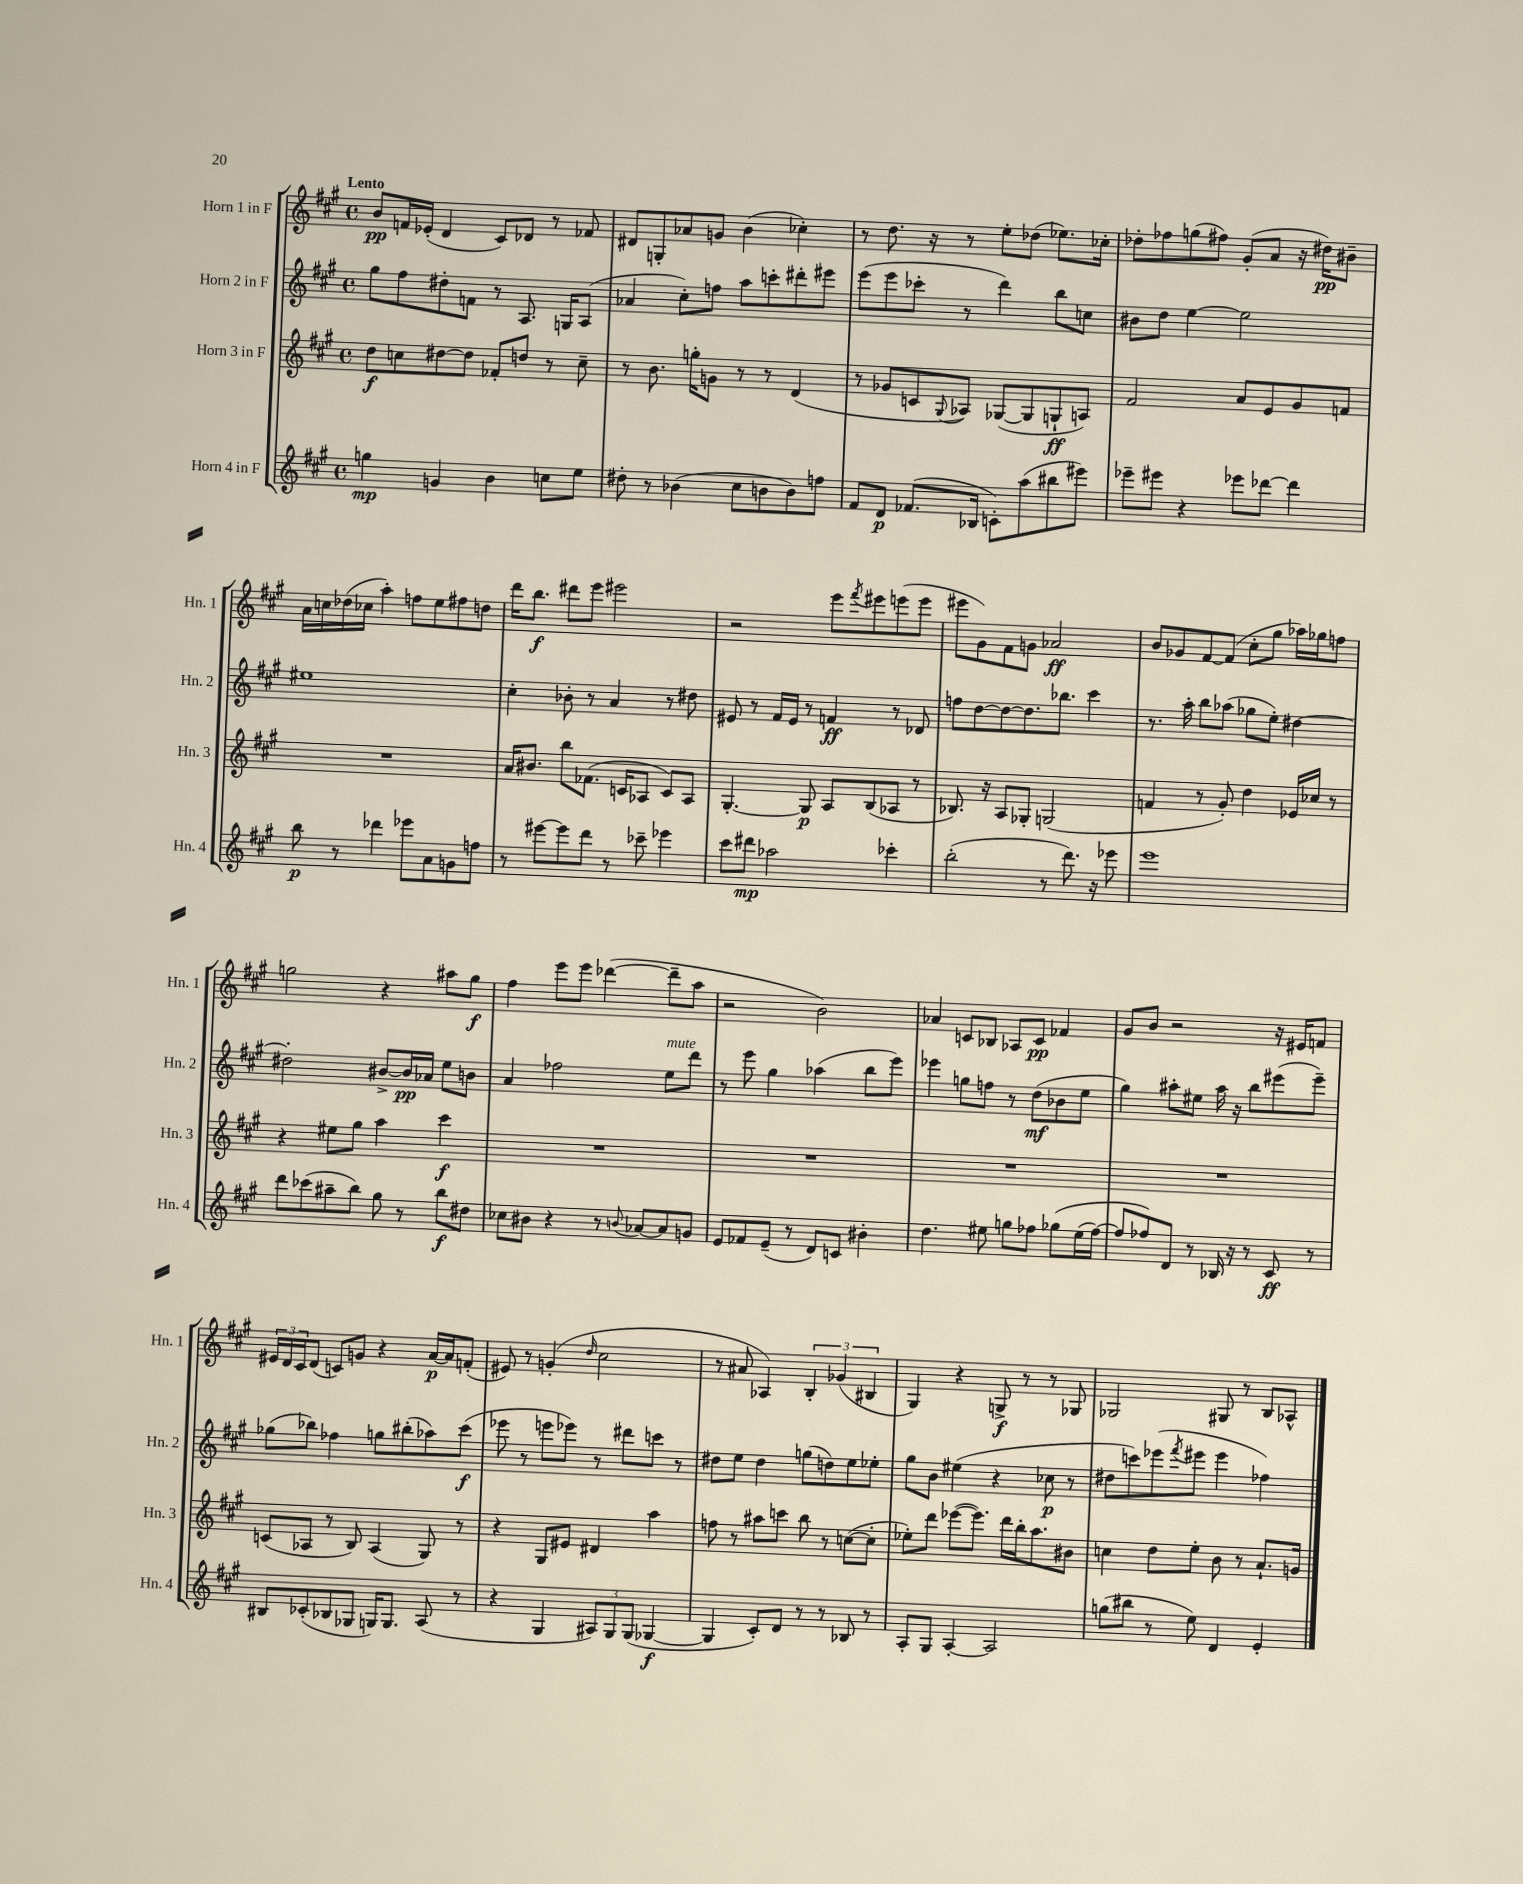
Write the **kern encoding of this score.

**kern	**dynam	**kern	**dynam	**kern	**dynam	**kern	**dynam
*part4	*part4	*part3	*part3	*part2	*part2	*part1	*part1
*staff4	*staff4	*staff3	*staff3	*staff2	*staff2	*staff1	*staff1
*I"Horn 4 in F	*	*I"Horn 3 in F	*	*I"Horn 2 in F	*	*I"Horn 1 in F	*
*I'Hn. 4	*	*I'Hn. 3	*	*I'Hn. 2	*	*I'Hn. 1	*
*clefG2	*	*clefG2	*	*clefG2	*	*clefG2	*
*k[f#c#g#]	*	*k[f#c#g#]	*	*k[f#c#g#]	*	*k[f#c#g#]	*
*M4/4	*	*M4/4	*	*M4/4	*	*M4/4	*
*met(c)	*	*met(c)	*	*met(c)	*	*met(c)	*
=1	=1	=1	=1	=1	=1	=1	=1
!	!	!	!	!	!	!LO:TX:a:B:t=Lento	!
4ggn\	mp	8dd\L	f	8gg#\L	.	8b/L	pp
.	.	8ccn\	.	8ff#\	.	16fn/L	.
.	.	.	.	.	.	(16e-X'/JJ	.
4gn/	.	[8dd#X\	.	8dd#X'\	.	4d/	.
.	.	8dd#\J]	.	8fn\J	.	.	.
4b\	.	8f-X'/L	.	8r	.	8c#/L)	.
.	.	8ddn/J	.	8.A/	.	8d-X/J	.
8ccn\L	.	8r	.	.	.	8r	.
.	.	.	.	16Gn/KL	.	.	.
8ee\J	.	8cc~\	.	(8A/J	.	8f-X/	.
=2	=2	=2	=2	=2	=2	=2	=2
8dd#X'\	.	8r	.	4a-X/	.	8d#X/L	.
8r	.	8.b\	.	.	.	8Gn'/	.
(4b-X\	.	.	.	8cc#'\L)	.	8a-X/	.
.	.	16ggn'\KL	.	.	.	.	.
.	.	8gn\J	.	8ffn\J	.	8gn/J	.
8cc#\L	.	8r	.	8aa\L	.	(4b\	.
8bn\	.	8r	.	8cccn'\	.	.	.
8b\)	.	(4d/	.	8ddd#X'\	.	4cc-X'\)	.
8ffn\J	.	.	.	8eee#X\J	.	.	.
=3	=3	=3	=3	=3	=3	=3	=3
8f#/L	.	8r	.	(8eee\L	.	8r	.
8d/J	p	8g-X/L	.	8eee\	.	8.dd\	.
(8.f-X/L	.	8cn/	.	8ccc-X'\J	.	.	.
.	.	.	.	.	.	16r	.
.	.	8qqG#/	.	.	.	.	.
.	.	8A-X/J)	.	8r	.	8r	.
16B-X/Jk	.	.	.	.	.	.	.
8cn'\L)	.	([8G-X/L	.	4ddd\)	.	8ee'\L	.
(8aa\	.	8G-/]	.	.	.	(8dd-X\J	.
8bb#X\	.	8Gn`/	ff	8bb\L	.	8.ee-X\L)	.
8eee#X\J)	.	8An/J)	.	8ccn\J	.	.	.
.	.	.	.	.	.	16cc-X'\Jk	.
=4	=4	=4	=4	=4	=4	=4	=4
8eee-X~\L	.	2f#/	.	8b#X\L	.	8dd-X'\L	.
8eee#X\J	.	.	.	8dd\J	.	8ff-X\	.
4r	.	.	.	[4ee\	.	(8ggn\	.
.	.	.	.	.	.	8ff#X\J)	.
8eee-X\L	.	8a/L	.	2ee\]	.	(8g#'/L	.
[8ddd-X\J	.	8e/	.	.	.	8a/J	.
4ddd-\]	.	8g#/	.	.	.	16r	.
.	.	.	.	.	.	16dd#X\KL)	pp
.	.	8fn/J	.	.	.	8b#X~\J	.
!!LO:LB:g=z
=5	=5	=5	=5	=5	=5	=5	=5
8bb\	p	1r	.	1ee#X	.	16a\LL	.
.	.	.	.	.	.	16ccn\	.
8r	.	.	.	.	.	(16dd-X\	.
.	.	.	.	.	.	16cc-X\JJ	.
4ddd-X\	.	.	.	.	.	4aa'\)	.
8eee-X\L	.	.	.	.	.	8ffn\L	.
8a\	.	.	.	.	.	8ee\	.
8gn\	.	.	.	.	.	8ff#X\	.
8ffn\J	.	.	.	.	.	8ddn\J	.
=6	=6	=6	=6	=6	=6	=6	=6
8r	.	16a/KL	.	4cc#'\	.	16ddd\KL	.
.	.	8.b#X/J	.	.	.	8.bb\J	f
[8eee#X\L	.	.	.	.	.	.	.
8eee#\]	.	8bb\L	.	8b-X'\	.	8ddd#X\L	.
8ddd\J	.	(8.f-X\J	.	8r	.	8eee\J	.
8r	.	.	.	4a/	.	2eee#X\	.
.	.	16cn/KL	.	.	.	.	.
8ccc-X~\	.	8A-X/J	.	.	.	.	.
4eee-X\	.	8c/L)	.	8r	.	.	.
.	.	8A-/J	.	8dd#X\	.	.	.
=7	=7	=7	=7	=7	=7	=7	=7
8ccc#\L	.	[4.G#'/	.	8e#X/	.	2r	.
8ddd#X\J	mp	.	.	8r	.	.	.
2aa-X\	.	.	.	16f#/LL	.	.	.
.	.	.	.	16e#/JJ	.	.	.
.	.	8G#/]	p	8r	.	.	.
.	.	8A/L	.	4fn/	ff	8eee\L	.
.	.	.	.	.	.	8qfff#/	.
.	.	(8B/	.	.	.	8eee#X\	.
4ccc-X'\	.	8A-X/J	.	8r	.	(8eeen\	.
.	.	8r	.	8d-X/	.	8eee\J	.
=8	=8	=8	=8	=8	=8	=8	=8
(2bb'\	.	8.B-X/)	.	8ffn\L	.	8eee#X\L	.
.	.	.	.	[8dd\	.	8g#\)	.
.	.	16r	.	.	.	.	.
.	.	8A/L	.	8dd\_	.	8f#\	.
.	.	8G-X'/J	.	8.dd\]	.	8gn\J	.
8r	.	(2Gn/	.	.	.	2a-X/	ff
.	.	.	.	8.bb-X\J	.	.	.
8.ddd\)	.	.	.	.	.	.	.
.	.	.	.	4ccc#\	.	.	.
16r	.	.	.	.	.	.	.
8eee-X\	.	.	.	.	.	.	.
=9	=9	=9	=9	=9	=9	=9	=9
1eee	.	4fn/	.	8.r	.	8b/L	.
.	.	.	.	.	.	8g-X/	.
.	.	.	.	16aa'\	.	.	.
.	.	8r	.	8bb\L	.	[8f#/	.
.	.	8g#'/)	.	(8aa-X\J	.	(8f#/J]	.
.	.	4dd\	.	8gg-X\L	.	8cc#'\L	.
.	.	.	.	8ee'\J)	.	8gg#\J	.
.	.	16e-X/LL	.	[4dd#X\	.	16aa-X\LL)	.
.	.	16cc-X/JJ	.	.	.	16gg-X\J	.
.	.	8r	.	.	.	8ffn\J	.
!!LO:LB:g=z
=10	=10	=10	=10	=10	=10	=10	=10
8ddd\L	.	4r	.	2dd#X'\]	.	2ggn\	.
(8ccc-X\	.	.	.	.	.	.	.
8aa#X~\	.	8ee#X\L	.	.	.	.	.
8bb\J)	.	8gg#\J	.	.	.	.	.
8gg#\	.	4aa\	.	[8b#X^/L	.	4r	.
8r	.	.	.	16b#/L]	pp	.	.
.	.	.	.	16a-X/JJ	.	.	.
8bb\L	f	4ccc#\	f	8ee\L	.	8aa#X\L	.
8dd#X\J	.	.	.	8bn\J	.	8gg\J	f
=11	=11	=11	=11	=11	=11	=11	=11
8cc-X\L	.	1r	.	4a/	.	4ff#\	.
8b#X\J	.	.	.	.	.	.	.
4r	.	.	.	2ff-X\	.	8eee\L	.
.	.	.	.	.	.	8eee\J	.
8r	.	.	.	.	.	([4ddd-X\	.
8qqbn/	.	.	.	.	.	.	.
[8a-X/L	.	.	.	.	.	.	.
!	!	!	!	!LO:TX:a:i:t=mute	!	!	!
8a-/]	.	.	.	8ee\L	.	8ddd-~\L]	.
8gn/J	.	.	.	8ddd\J	.	8aa\J	.
=12	=12	=12	=12	=12	=12	=12	=12
8e/L	.	1r	.	8r	.	2r	.
8f-X/	.	.	.	8eee\	.	.	.
(8e~/J	.	.	.	4gg#\	.	.	.
8r	.	.	.	.	.	.	.
8d/L)	.	.	.	(4aa-X\	.	2b\)	.
8cn/J	.	.	.	.	.	.	.
4b#X'\	.	.	.	8bb\L	.	.	.
.	.	.	.	8eee\J)	.	.	.
=13	=13	=13	=13	=13	=13	=13	=13
4.dd\	.	1r	.	4eee-X\	.	4a-X/	.
.	.	.	.	8ggn\L	.	8cn/L	.
8ee#X\	.	.	.	8ffn\J	.	8B-X/J	.
8ggn\L	.	.	.	8r	.	8A-X/L	.
8ff-X\J	.	.	.	(8dd\L	mf	8c/J	pp
(8gg-X\L	.	.	.	8b-X\	.	4f-X/	.
(16ee#\L	.	.	.	8ee\J	.	.	.
[16ff-\JJ)	.	.	.	.	.	.	.
=14	=14	=14	=14	=14	=14	=14	=14
8ff-/L]	.	1r	.	4gg#\)	.	8g#/L	.
8ff-X/)	.	.	.	.	.	8b/J	.
8d/J	.	.	.	8aa#X'\L	.	2r	.
8r	.	.	.	8ee#X\J	.	.	.
16B-X/	.	.	.	16aa#\	.	.	.
16r	.	.	.	16r	.	.	.
8r	.	.	.	8bb\L	.	.	.
8c#/	ff	.	.	(8eee#X\	.	16r	.
.	.	.	.	.	.	16e#X/KL	.
8r	.	.	.	8eee#~\J)	.	8fn/J	.
!!LO:LB:g=z
=15	=15	=15	=15	=15	=15	=15	=15
8B#X/L	.	(8cn/L	.	(8gg-X\L	.	24e#X/LL	.
.	.	.	.	.	.	24d/	.
.	.	.	.	.	.	24c#/J	.
(8c-X'/	.	8A-X/J	.	8bb-X\J)	.	(8d/J	.
8B-X/	.	8r	.	4ff-X\	.	8cn/L)	.
8G-X/J	.	8B/)	.	.	.	8gn/J	.
16Gn/KL)	.	(4A-/	.	8ggn\L	.	4r	.
8.G/J	.	.	.	.	.	.	.
.	.	.	.	(8bb#X'\	.	.	.
(8A/	.	8G#/)	.	8aa-X\)	.	[16a/LL	p
.	.	.	.	.	.	16a/J]	.
8r	.	8r	.	(8ccc#\J	f	(8fn'/J	.
=16	=16	=16	=16	=16	=16	=16	=16
4r	.	4r	.	8eee-X\	.	8e#X/)	.
.	.	.	.	8r	.	8r	.
4G#/	.	8G#/L	.	8eeen\L	.	(4gn'/	.
.	.	8e#X/J	.	8eee-X\J)	.	.	.
.	.	.	.	.	.	16qqdd/	.
12A#X/L)	.	4d#X/	.	8r	.	2cc#\	.
12G#/	.	.	.	.	.	.	.
.	.	.	.	8ddd#X\L	.	.	.
(12G#/J	.	.	.	.	.	.	.
[4G-X/	f	4aa\	.	8cccn\J	.	.	.
.	.	.	.	8r	.	.	.
=17	=17	=17	=17	=17	=17	=17	=17
4G-/]	.	8ffn\	.	8dd#X\L	.	8r	.
.	.	8r	.	8ee\J	.	8a#X/	.
8c#'/L)	.	8aa#X\L	.	4dd#\	.	4A-X/)	.
8d/J	.	8cccn\J	.	.	.	.	.
8r	.	8bb\	.	(8ggn\L	.	6B'/	.
8r	.	8r	.	8ddn\)	.	.	.
.	.	.	.	.	.	(6g-X/	.
8B-X/	.	([8ccn\L	.	8ee\	.	.	.
.	.	.	.	.	.	6B#X/	.
8r	.	8cc'\J]	.	8ee-X'\J	.	.	.
=18	=18	=18	=18	=18	=18	=18	=18
8A'/L	.	8ee-X'\L)	.	8gg#\L	.	4G#/)	.
8G#/J	.	8ddd\J	.	8b\J	.	.	.
[4A'/	.	([8eee-X\L	.	(4ee#X\	.	4r	.
.	.	8.eee-\J])	.	.	.	.	.
2A/]	.	.	.	4r	.	8Gn^/	f
.	.	16ddd\LL	.	.	.	.	.
.	.	16bb'\J	.	.	.	8r	.
.	.	8.aa\	.	.	.	.	.
.	.	.	.	8cc-X\	p	8r	.
.	.	8b#X\J	.	8r	.	8G-X/	.
=19	=19	=19	=19	=19	=19	=19	=19
(8ggn\L	.	4ccn\	.	8dd#X\L	.	2G-X/	.
8bb#X\J	.	.	.	8cccn\)	.	.	.
8r	.	8dd\L	.	(8eee-X\	.	.	.
.	.	.	.	8qfff#/	.	.	.
8ee\)	.	8ee'\J	.	8eee#X\J	.	.	.
4d/	.	8b\	.	4eee#\	.	8G#X/	.
.	.	8r	.	.	.	8r	.
4e'/	.	8.a`/L	.	4ff-X\)	.	8B/L	.
.	.	.	.	.	.	8A-X^^/J	.
.	.	16gn/Jk	.	.	.	.	.
==	==	==	==	==	==	==	==
*-	*-	*-	*-	*-	*-	*-	*-
